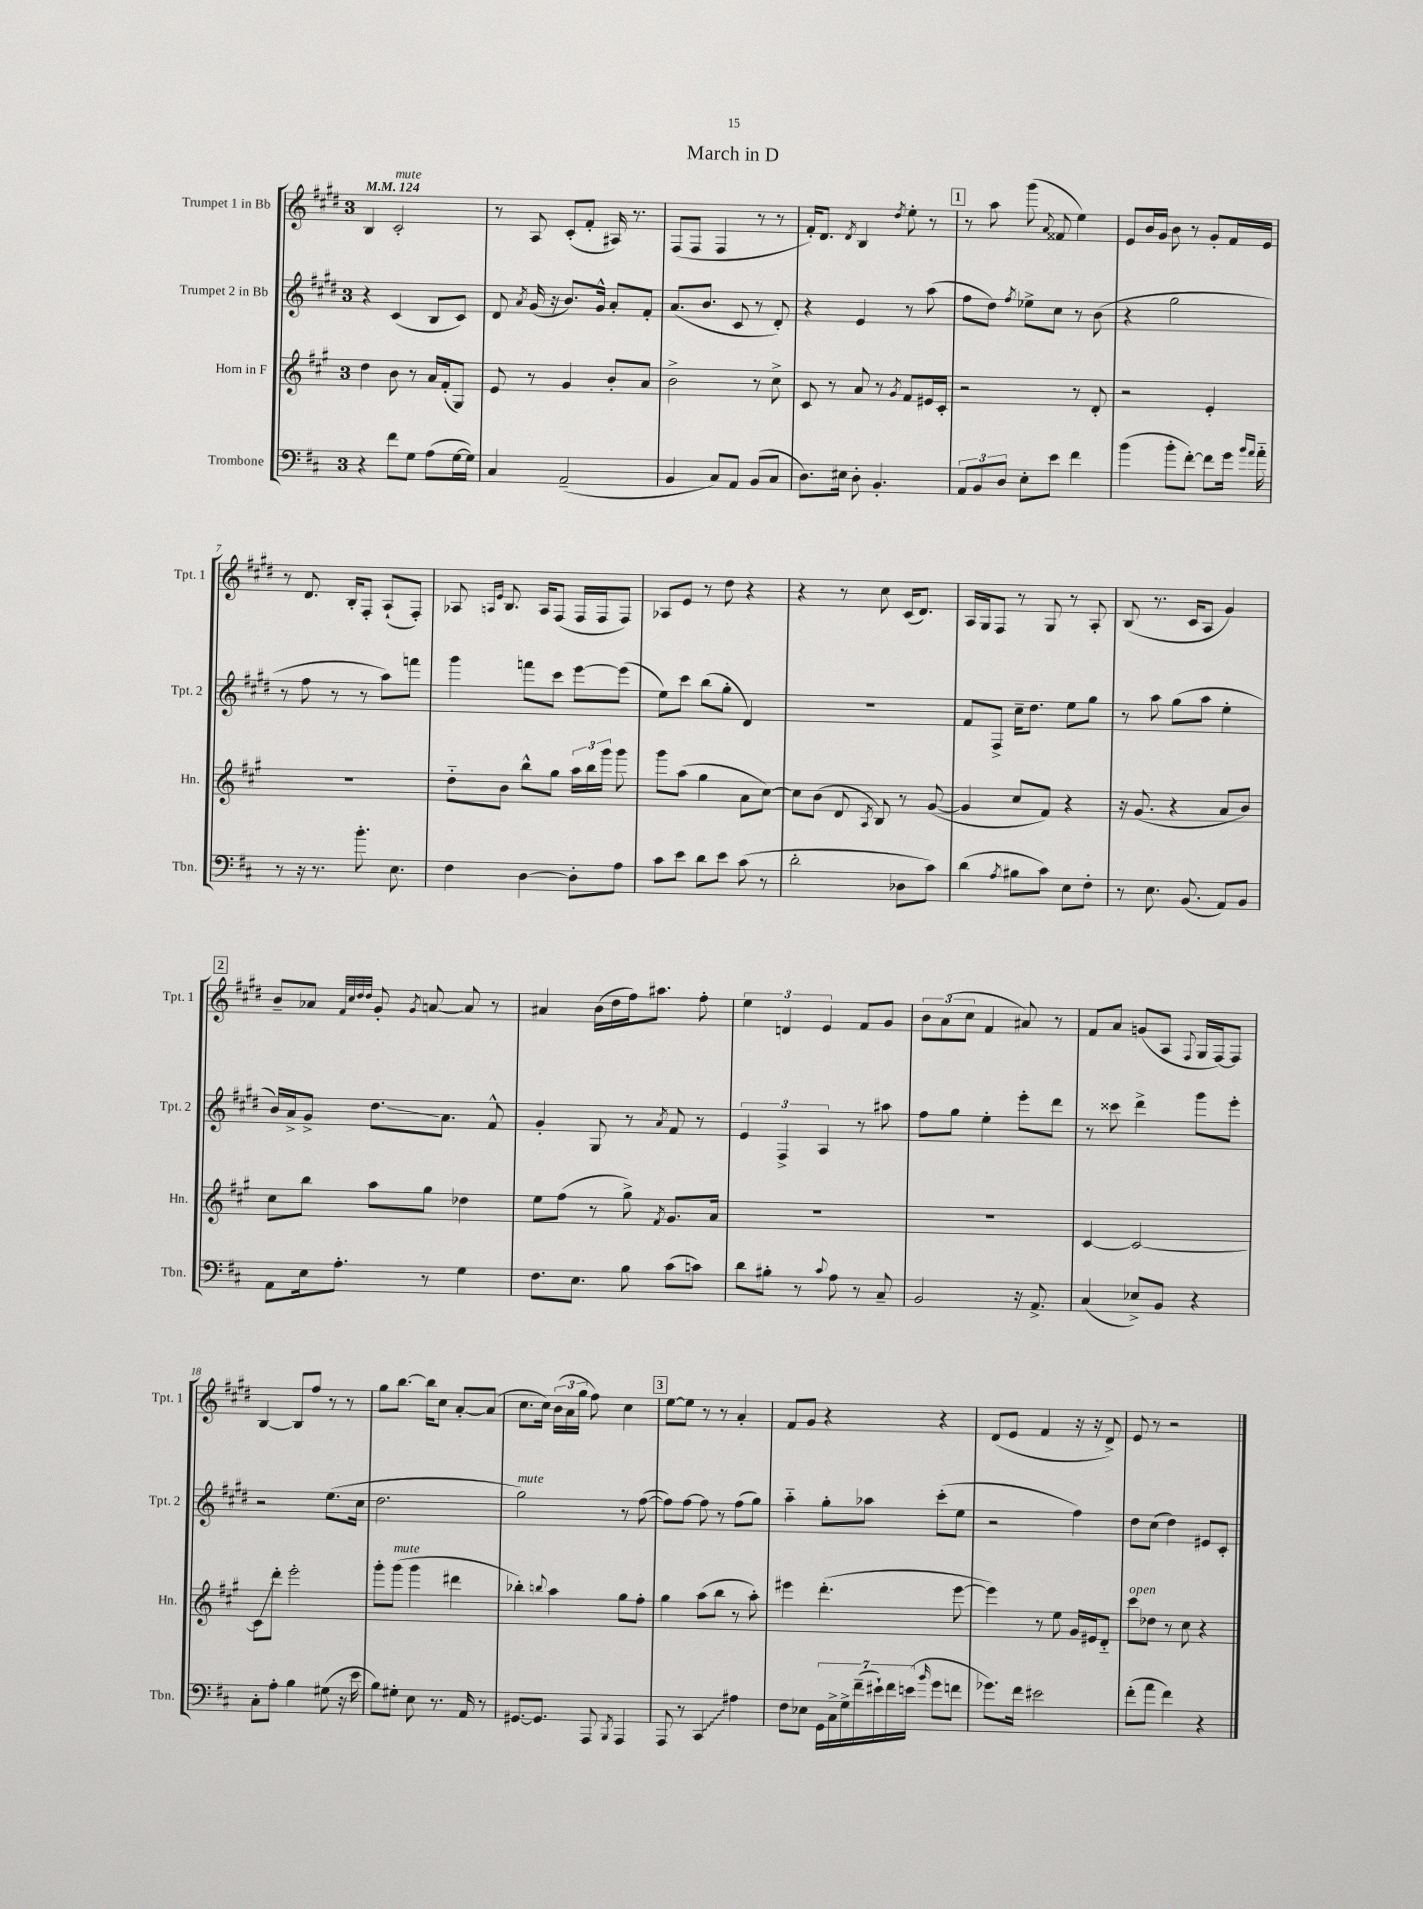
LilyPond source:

\header { title = "March in D" }
<<
\new StaffGroup <<
\new Staff = "s0" \with { instrumentName = "Trumpet 1 in Bb" shortInstrumentName = "Tpt. 1" } {
    \clef treble \key e \major \once \override Staff.TimeSignature.style = #'single-digit \time 3/4 \tempo 4 = 124
    \autoBeamOff b4 cis'2-.^\markup { \italic "mute" } |
    r8 a8 cis'8[-.( fis'8]-. ais16) r8. |
    fis8[( fis8] fis4 r8 r8 |
    fis'16[-.) dis'8.] \acciaccatura { dis'8 } b4 \acciaccatura { dis''8 } e''8-. r8 |
    \mark \markup { \box "1" } r8 a''8 gis'''8( \appoggiatura { a'8 } fisis'8 e''4) |
    e'8[ b'16 gis'16] b'8 r8 gis'8[-. fis'16 e'16] |
    r8 dis'8. b16[-. fis8]-. a8[-!( fis8]-.) |
    aes8 \grace { a16[ e'16] } b8. a16[ fis8]( fis16[ fis16 fis8]) |
    aes8[ e'8] r8 dis''8 r4 |
    r4 r8 cis''8 cis'16[( dis'8.]) |
    a16[ gis16 fis8] r8 gis8 r8 a8-. |
    b8( r8. cis'16[ a8] gis'4) |
    \mark \markup { \box "2" } b'8[-- aes'8] \grace { fis'32[ cis''32 dis''32 dis''32] } gis'8-. \acciaccatura { gis'8 } a'8~ a'8 r8 |
    ais'4 b'16[( dis''16 fis''16) ais''8.] fis''8-. |
    \tuplet 3/2 { e''4 d'4 e'4 } fis'8[ gis'8] |
    \tuplet 3/2 { b'8[ a'8( cis''8] } fis'4 ais'8) r8 |
    fis'8[ a'8] g'8[( a8] \appoggiatura { fis8 } gis16[ fis16~) fis8] |
    b4~ b8[ fis''8] r8 r8 |
    gis''8[ b''8.]~ b''16[ cis''8] a'8[~-. a'8]( |
    cis''8.[ cis''16]) \tuplet 3/2 { b'16[( a'16 gis''16] } fis''8) cis''4 |
    \mark \markup { \box "3" } e''8[~ e''8] r8 r8 a'4-. |
    fis'8[ gis'8] r4 r4 |
    dis'8[( e'8] fis'4 r16 r16 dis'8->) |
    e'8 r8 r2 \bar "|." |
}
\new Staff = "s1" \with { instrumentName = "Trumpet 2 in Bb" shortInstrumentName = "Tpt. 2" } {
    \clef treble \key e \major \once \override Staff.TimeSignature.style = #'single-digit \time 3/4
    \autoBeamOff r4 cis'4( b8[ cis'8]) |
    dis'8 \acciaccatura { a'8 } gis'16( r16 b'8.[) gis'16]-^ a'8[-. fis'8]-. |
    a'8.[( b'8.] cis'8 r8 dis'8-.) |
    r4 e'4 r8 a''8( |
    \mark \markup { \box "1" } fis''8[ dis''8]) \acciaccatura { fis''8 } ees''8[-> cis''8] r8 b'8( |
    r4 gis''2 |
    r8 fis''8 r8 r8 a''8[) f'''8] |
    gis'''4 f'''8[ cis'''8] e'''8[~ e'''8]( |
    e''8[) cis'''8] b''8[( gis''8]-. dis'4) |
    R2. |
    fis'8[ fis8]-> cis''16[-- dis''8.] e''8[ gis''8] |
    r8 a''8 gis''8[( a''8] e''4-. |
    \mark \markup { \box "2" } b'16[) a'16-> gis'8]-> dis''8.[\glissando a'8.] fis'8-^ |
    gis'4-. gis8 r8 \acciaccatura { a'8 } fis'8 r8 |
    \tuplet 3/2 { e'4 fis4-> a4 } r8 ais''8 |
    fis''8[ gis''8] e''4-. e'''8[-. dis'''8] |
    r8 cisis'''8 dis'''4-> gis'''8[ e'''8]-. |
    r2 e''8.[( cis''16] |
    dis''2. |
    gis''2^\markup { \italic "mute" }) r8 fis''8~( |
    \mark \markup { \box "3" } fis''8[) fis''8]~ fis''8 r8 fis''8[( gis''8]) |
    a''4-_ gis''8[-. aes''8] cis'''8[-.( e''8] |
    r2 fis''4) |
    dis''8[ cis''8]( dis''4) eis'8[ cis'8]-. \bar "|." |
}
\new Staff = "s2" \with { instrumentName = "Horn in F" shortInstrumentName = "Hn." } {
    \clef treble \key a \major \once \override Staff.TimeSignature.style = #'single-digit \time 3/4
    \autoBeamOff d''4 b'8 r8 a'16[ fis'16-.( gis8]) |
    e'8 r8 gis'4 b'8[-. a'8] |
    b'2-> r8 cis''8-> |
    cis'8 r8 a'8 r8 \acciaccatura { gis'8 } fis'8[ eis'16 cis'16]-. |
    \mark \markup { \box "1" } r2 r8 d'8-. |
    r2 e'4-. |
    R2. |
    d''8[-_ b'8] b''8[-^ gis''8] \tuplet 3/2 { a''16[ b''16 gis'''16] } gis'''8 |
    gis'''8[ a''8]( gis''4 a'8[ cis''8]~) |
    cis''8[ b'8]( d'8 \acciaccatura { a8 } b8) r8 gis'8~( |
    gis'4 cis''8[ fis'8]) r4 |
    r16 gis'8.( r4 a'8[ b'8]) |
    \mark \markup { \box "2" } cis''8[ b''8] a''8[ gis''8] des''4 |
    e''8[ fis''8]( r8 gis''8->) \acciaccatura { fis'8 } gis'8.[ a'16] |
    R2. |
    R2. |
    cis'4~ cis'2~ |
    cis'8[\glissando d'''8]-. e'''2-. |
    gis'''8[-. gis'''8]^\markup { \italic "mute" }( gis'''4 dis'''4 |
    bes''4-.) \appoggiatura { b''8 } a''4 gis''8[ fis''8]-. |
    \mark \markup { \box "3" } gis''4 a''8[( b''8] r8 a''8-.) |
    eis'''4 d'''4.-.( eis'''8~ |
    eis'''4) r8 e''8 gis'16[ eis'16 d'8]-_ |
    cis'''8[^\markup { \italic "open" } des''8] r8 cis''8 r4 \bar "|." |
}
\new Staff = "s3" \with { instrumentName = "Trombone" shortInstrumentName = "Tbn." } {
    \clef bass \key d \major \once \override Staff.TimeSignature.style = #'single-digit \time 3/4
    \autoBeamOff r4 fis'8[ g8] a8[( g16~ g16]) |
    cis4 a,2--( |
    b,4 cis8[) a,8] b,8[( cis8] |
    d8.[) eis16] d8-. b,4.-. |
    \mark \markup { \box "1" } \tuplet 3/2 { a,8[ b,8 d8] } e8[-. e'8] fis'4 |
    b'4( b'8[-. fis'8]~-.) fis'8[ g'16] \grace { b'16[ a'16] } a'16-_ |
    r8 r16 r8. b'8.-. e8. |
    fis4 d4~ d8[-. a8] |
    cis'8[ e'8] d'8[ e'8] cis'8( r8 |
    d'2-. des8[ cis'8]) |
    d'4( \acciaccatura { a8 } bis8[ cis'8]) e8[ fis8]-. |
    r8 e8. b,8.( a,8[) b,8] |
    \mark \markup { \box "2" } a,8[ e16 a8.]-. r8 g4 |
    fis8.[ e8.] b8 cis'8[( c'8]) |
    d'8[ bis8]-. r8 \appoggiatura { cis'8 } a8 r8 cis8-- |
    b,2 r16 a,8.-> |
    cis4( ees8[->) b,8] r4 |
    cis8[-. a8]-. b4 gis8( r16 e'16 |
    b8[) gis8]-. e8 r8. a,16 r8 |
    gis,8.[~ gis,8.] a,,8 \acciaccatura { b,,8 } a,,4 |
    \mark \markup { \box "3" } a,,8 r8 \once \override Glissando.style = #'zigzag cis,4\glissando ais4 |
    fis8[ ees8] \tuplet 7/4 { g,16[ cis16-> g16-> fis'16--( eis'16-!) fis'16 e'16]( } \grace { b'16 } g'8[ f'8] |
    ges'8.[) fis'16] eis'2 |
    fis'8[-.( a'8] fis'4) r4 \bar "|." |
}
>>
>>
